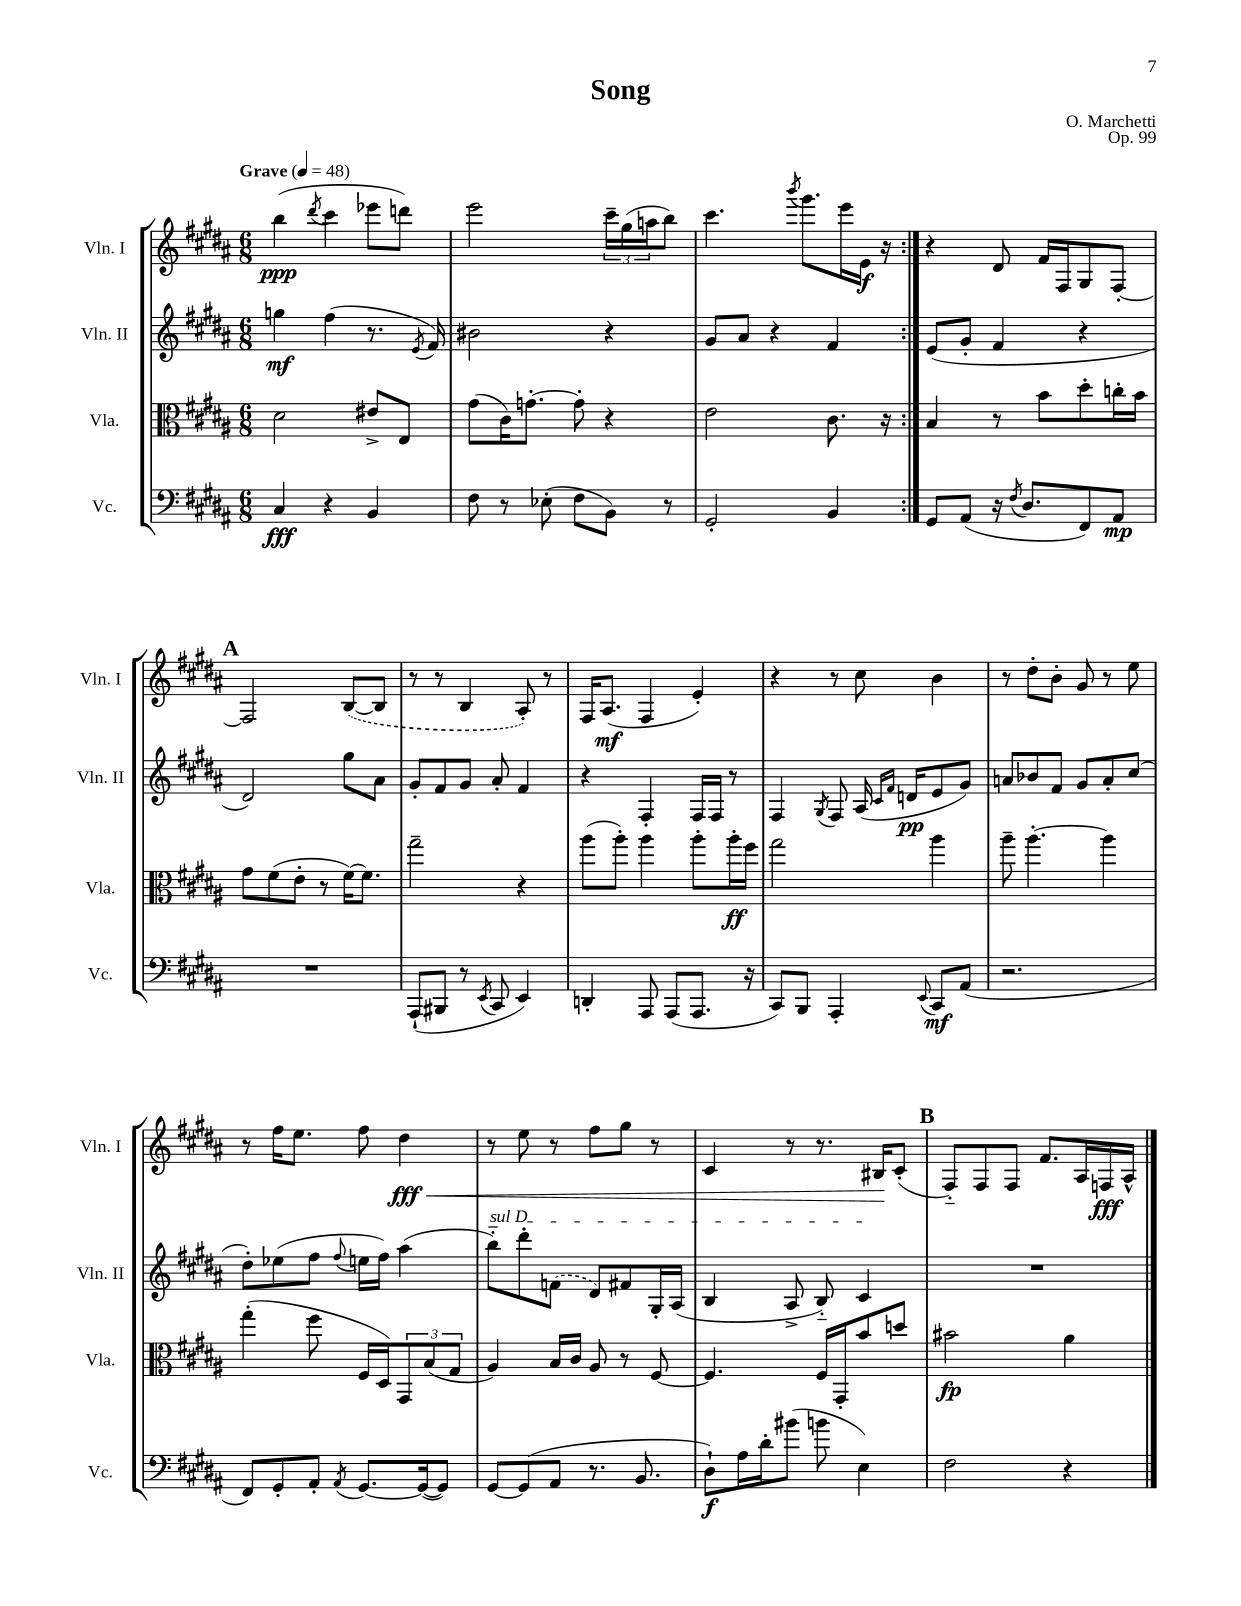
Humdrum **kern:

**kern	**kern	**kern	**kern
*staff4	*staff3	*staff2	*staff1
*clefF4	*clefC3	*clefG2	*clefG2
*k[f#c#g#d#a#]	*k[f#c#g#d#a#]	*k[f#c#g#d#a#]	*k[f#c#g#d#a#]
*M6/8	*M6/8	*M6/8	*M6/8
*MM48	*MM48	*MM48	*MM48
4C#	2d#	4gg	(4bb
.	.	.	8qddd#
4r	.	(4ff#	4ccc#
4BB	8e#^	8.r	8eee-
.	8E	.	8ddd)
.	.	8qe	.
.	.	16f#)	.
=	=	=	=
8F#	(8g#	2b#	2eee
8r	16c#)	.	.
.	[8.g'	.	.
(8E-'	.	.	.
8F#	8g']	.	.
8BB)	4r	4r	24ccc#~
.	.	.	(24gg#
.	.	.	24aa
8r	.	.	8bb)
=	=	=	=
2GG#'	2e	8g#	4.ccc#
.	.	8a#	.
.	.	4r	.
.	.	.	8qbbb
.	.	.	8.ggg#
4BB	8.c#	4f#	.
.	.	.	16eee
.	.	.	16e
.	16r	.	16r
=:|!	=:|!	=:|!	=:|!
8GG#	4B	(8e	4r
(8AA#	.	8g#'	.
16r	8r	4f#	8d#
8qF#	.	.	.
8.D#	.	.	.
.	8b	.	16f#
.	.	.	16F#
8FF#)	8dd#'	4r	8G#
8AA#	16cc'	.	[8F#'
.	16b	.	.
=	=	=	=
2.r	8g#	2d#)	2F#]
.	(8f#	.	.
.	8e'	.	.
.	8r	.	.
.	[16f#)	8gg#	([8B
.	8.f#]	.	.
.	.	8a#	8B]
=	=	=	=
(8AAA#`	2gg#~	8g#'	8r
8BBB#	.	8f#	8r
8r	.	8g#	4B
8qEE	.	.	.
8CC#	.	8a#'	.
4EE)	4r	4f#	8A#')
.	.	.	8r
=	=	=	=
4DD'	(8aa#	4r	16F#
.	.	.	(8.A#
.	8aa#')	.	.
8AAA#	4aa#	4F#'	4F#
(8AAA#	.	.	.
8.AAA#	8aa#'	16F#	4e')
.	.	16F#	.
.	16aa#'	8r	.
16r	16ff#	.	.
=	=	=	=
8CC#)	2gg#	4F#	4r
8BBB	.	.	.
.	.	8qG#	.
4AAA#'	.	8F#	8r
.	.	(16A#	8cc#
.	.	16qqc#	.
.	.	16qqf#	.
.	.	16d	.
8qqEE	.	.	.
8CC#	4aa#	8e	4b
(8AA#	.	8g#)	.
=	=	=	=
2.r	8aa#~	8a	8r
.	[4.aa#'	8b-	8dd#'
.	.	8f#	8b'
.	.	8g#	8g#
.	4aa#]	8a'	8r
.	.	(8cc#	8ee
=	=	=	=
8FF#)	(4gg#'	8dd#')	8r
8GG#'	.	(8ee-	16ff#
.	.	.	8.ee
8AA#'	8ff#	8ff#	.
8qAA#	.	8qqff#	.
[8.GG#	16F#	16ee	8ff#
.	16D#)	16ff#)	.
.	12GG#	(4aa#	4dd#
(16GG#_	.	.	.
.	(12B	.	.
8GG#])	.	.	.
.	12G#	.	.
=	=	=	=
[8GG#	4A#)	8bb'~)	8r
(8GG#]	.	8ddd#'	8ee
8AA#	16B	(8f	8r
.	16c#	.	.
8.r	8A#	8d#)	8ff#
.	8r	8f#	8gg#
8.BB	.	.	.
.	[8F#	16G#'	8r
.	.	(16A#	.
=	=	=	=
8D#`)	4.F#]	4B	4c#
16A#	.	.	.
16d#'	.	.	.
(8b#	.	8A#^	8r
8b	16F#	8B'~)	8.r
.	16GG#'	.	.
4E)	8b	4c#	.
.	.	.	16B#
.	8dd	.	(8c#'
=	=	=	=
2F#	2b#	2.r	8F#'~)
.	.	.	8F#
.	.	.	8F#
.	.	.	8.f#
4r	4a#	.	.
.	.	.	16A#
.	.	.	16F
.	.	.	16A#^^
==	==	==	==
*-	*-	*-	*-
